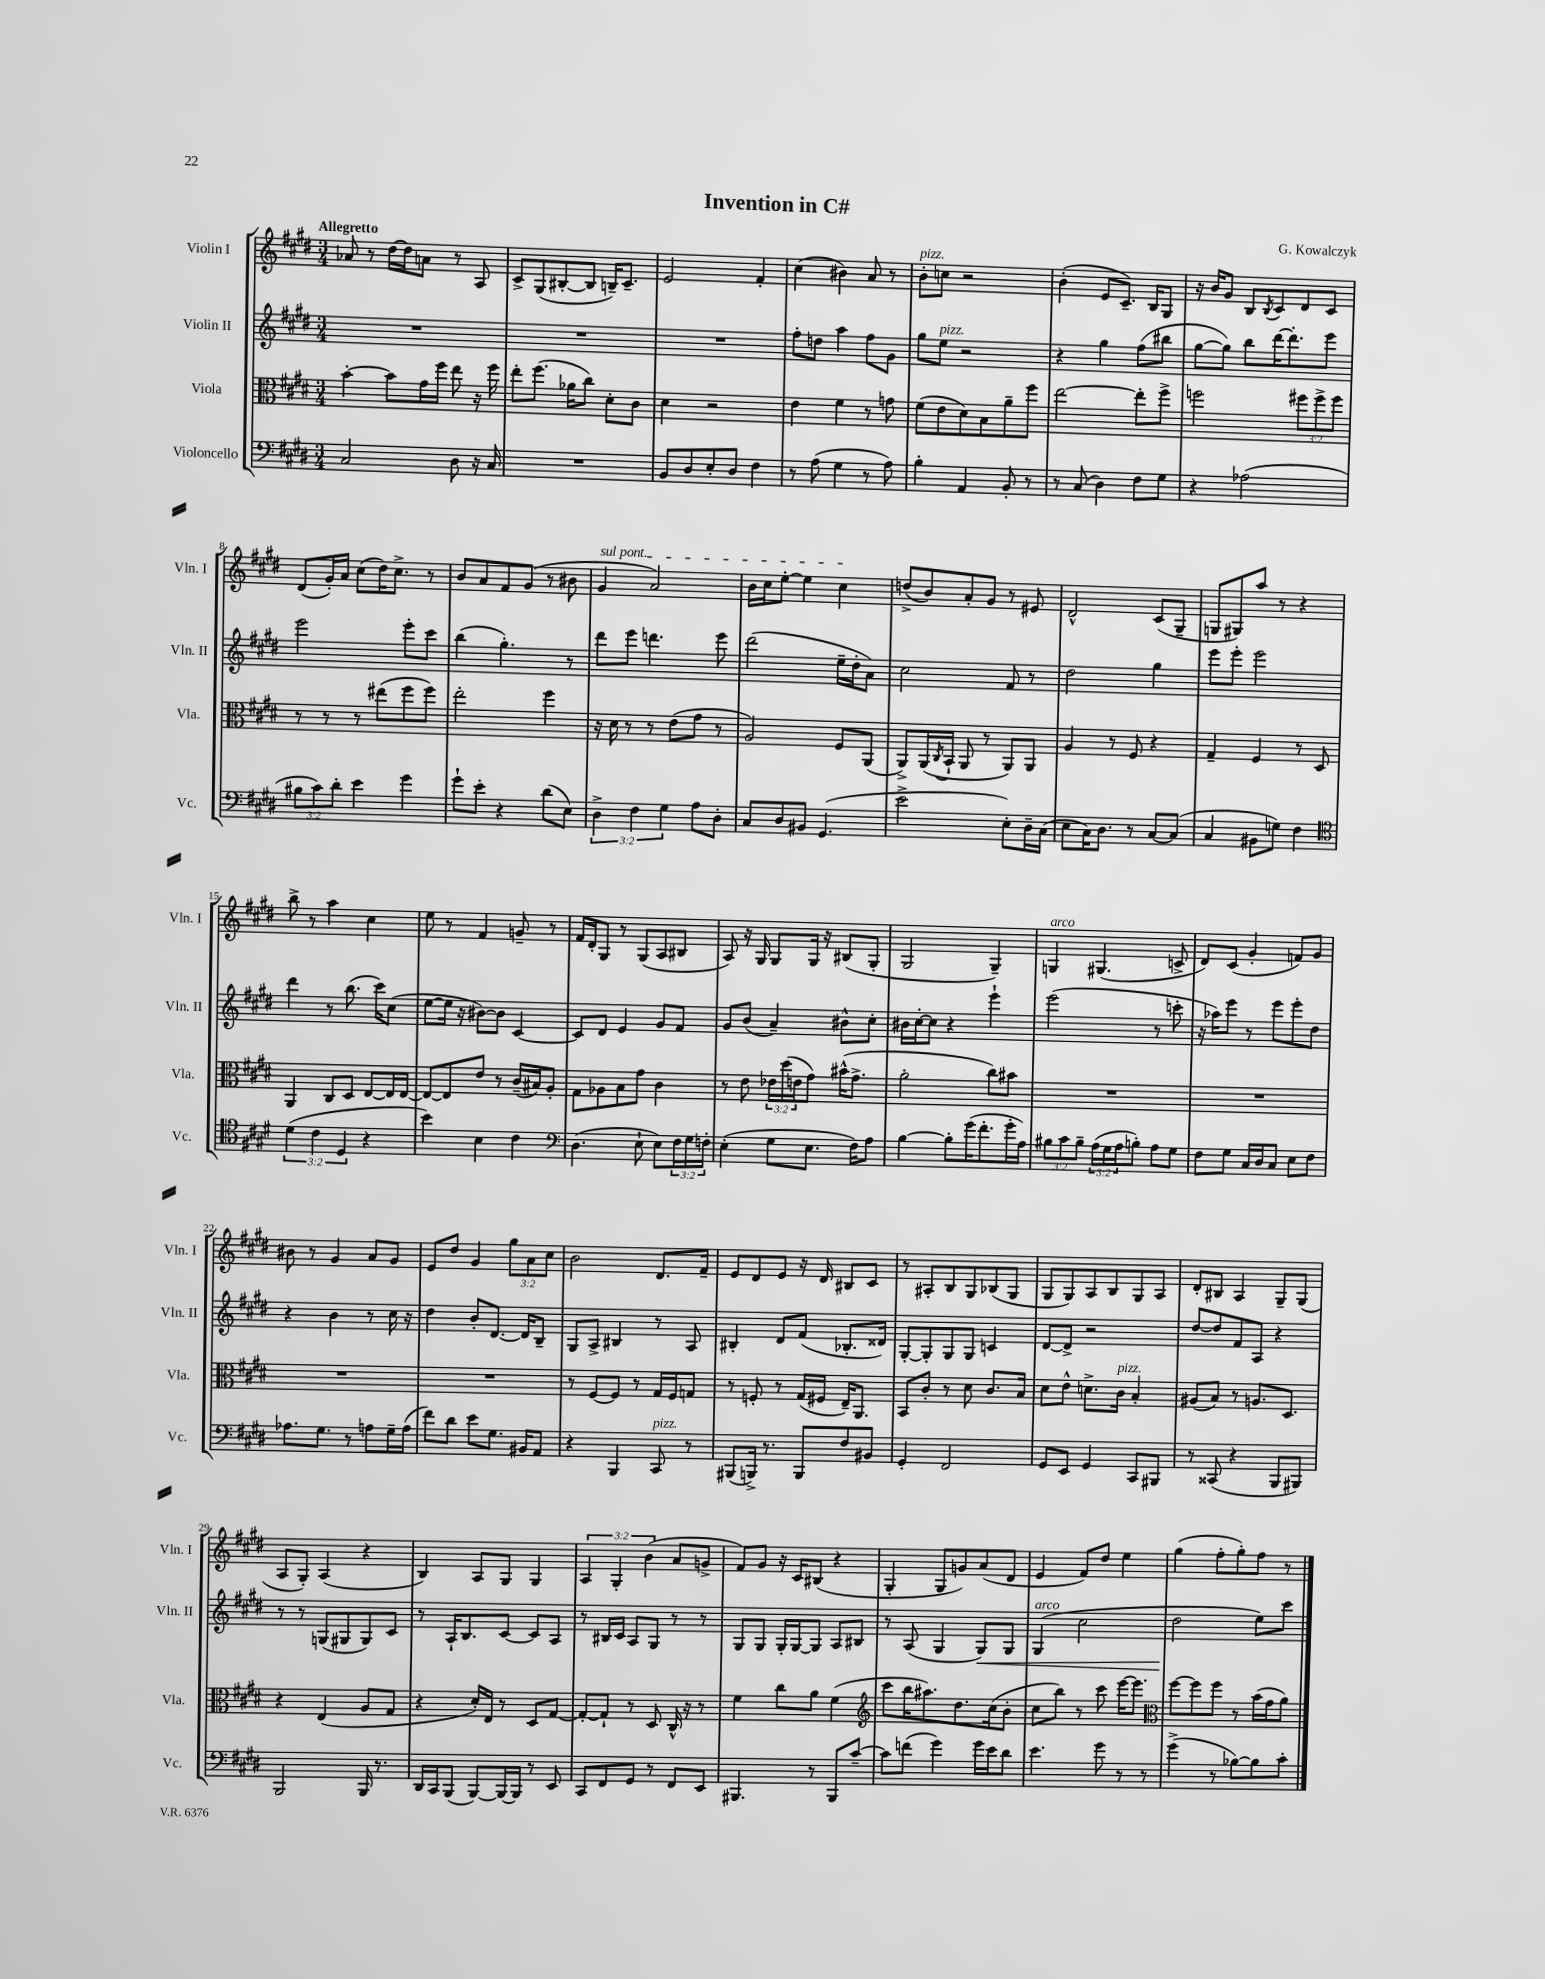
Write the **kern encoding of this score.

**kern	**kern	**kern	**dynam	**kern
*part4	*part3	*part2	*part2	*part1
*staff4	*staff3	*staff2	*staff2	*staff1
*I"Violoncello	*I"Viola	*I"Violin II	*	*I"Violin I
*I'Vc.	*I'Vla.	*I'Vln. II	*	*I'Vln. I
*clefF4	*clefC3	*clefG2	*	*clefG2
*k[f#c#g#d#]	*k[f#c#g#d#]	*k[f#c#g#d#]	*	*k[f#c#g#d#]
*M3/4	*M3/4	*M3/4	*	*M3/4
=1	=1	=1	=1	=1
!	!	!	!	!LO:TX:a:B:t=Allegretto
2C#/	[4b'\	2.r	.	8a-X/
.	.	.	.	8r
.	8b\L]	.	.	[16dd#\LL
.	.	.	.	16dd#\J]
.	16g#\L	.	.	8an\J
.	16ff#\JJ	.	.	.
8D#\	8ee\	.	.	8r
16r	16r	.	.	8A/
16C#/	16ff#\	.	.	.
=2	=2	=2	=2	=2
2.r	8ee'\L	2.r	.	8c#^/L
.	(8.ff#\J	.	.	(8G#/
.	.	.	.	[8B#X'/
.	16a-X\KL	.	.	.
.	8cc#\J)	.	.	8B#/J]
.	8d#'\L	.	.	16Bn~/KL)
.	.	.	.	8.c#~/J
.	8c#\J	.	.	.
=3	=3	=3	=3	=3
8BB/L	4d#\	2.r	.	2e/
8D#/	.	.	.	.
8E'/	2r	.	.	.
8D#/J	.	.	.	.
4F#\	.	.	.	4f#'/
=4	=4	=4	=4	=4
8r	4e\	8ff#'\L	.	(4cc#\
(8A\	.	8ddn\J	.	.
4G#\	4f#\	4aa\	.	4b#X\)
8r	8r	8ff#\L	.	8a/
8A\)	8gn\	8g#\J	.	8r
=5	=5	=5	=5	=5
!	!	!	!	!LO:TX:a:i:t=pizz.
4B'\	(8f#\L	8gg#\L	.	8b'\L
!	!	!LO:TX:a:i:t=pizz.	!	!
.	8e\	8ee\J	.	8ccn\J
4AA/	8d#\)	2r	.	2r
.	8B\	.	.	.
8BB'/	8a~\	.	.	.
8r	8ff#\J	.	.	.
=6	=6	=6	=6	=6
8r	[2ee\	4r	.	(4b'\
(8C#/	.	.	.	.
4D#\)	.	4gg#\	.	8e/L
.	.	.	.	8.c#~/J)
8F#\L	8ee'\L]	(8ff#\L	.	.
.	.	.	.	16B/KL
8G#\J	8ff#^\J	8bb#X\J	.	8G#/J
=7	=7	=7	=7	=7
4r	2ffn\	[8gg#\L	.	16r
.	.	.	.	16b/KL
.	.	8gg#\J])	.	8g#/J
(2A-X\	.	8bb\L	.	8B/L
.	.	.	.	8qB/
.	.	[16ddd#\K	.	8c#/
.	.	8.ddd#'\]	.	.
.	12ff#X\L	.	.	8d#/
.	12ff#^\	.	.	.
.	.	8eee\J	.	8c#/J
.	12ff#\J	.	.	.
!!LO:LB:g=z
=8	=8	=8	=8	=8
12B#X\L	8r	2eee\	.	(8d#/L
12c#\)	.	.	.	.
.	8r	.	.	16g#'/L)
12d#'\J	.	.	.	.
.	.	.	.	16a/JJ
4e\	8r	.	.	(8cc#\L
.	(8ee#X\L	.	.	16dd#\K)
.	.	.	.	8.cc#^\J
4g#\	8ff#\	8eee'\L	.	.
.	8ff#\J)	8ccc#\J	.	8r
=9	=9	=9	=9	=9
8g#`\L	2ee'\	(4bb\	.	8b/L
8e'\J	.	.	.	8a/
4r	.	4.gg#'\)	.	8f#/
.	.	.	.	(8g#/J
(8d#\L	4ff#\	.	.	8r
8E\J)	.	8r	.	8b#X\
=10	=10	=10	=10	=10
!	!	!	!	!LO:TX:a:i:t=sul pont.
6D#^\	16r	8ddd#\L	.	4g#/
.	16d#\	.	.	.
.	8r	8eee\J	.	.
6F#\	.	.	.	.
.	8r	4.dddn\	.	2a/)
6G#\	.	.	.	.
.	(8e\L	.	.	.
8A\L	8g#\J	.	.	.
8D#'\J	8r	8eee\	.	.
=11	=11	=11	=11	=11
8C#/L	2A/)	(2ddd#\	.	16b\LL
.	.	.	.	16cc#\J
8D#/	.	.	.	[8ee'\J
8BB#X/J	.	.	.	4ee\]
(4.GG#/	.	.	.	.
.	8F#/L	16ee~\LL	.	4cc#\
.	.	16dd#'\J	.	.
.	(8AA/J	8a\J)	.	.
=12	=12	=12	=12	=12
2e^\	8AA^/L)	2cc#\	.	(8ddn^/L
.	(16AA/L	.	.	8b/)
.	8qC#/	.	.	.
.	16BB`/JJ	.	.	.
.	8AA/	.	.	8a'/
.	8r	.	.	8g#/J
8E'\L)	8AA/L)	8f#/	.	8r
16D#~\L	8AA/J	8r	.	8e#X/
(16C#\JJ	.	.	.	.
=13	=13	=13	=13	=13
8E\L	4A/	2dd#\	.	2d#^^/
16C#\K)	.	.	.	.
8.D#\J	.	.	.	.
.	8r	.	.	.
8r	8F#/	.	.	.
[8C#/L	4r	4gg#\	.	(8c#/L
(8C#/J]	.	.	.	8G#~/J
=14	=14	=14	=14	=14
4C#/	4G#~/	8eee\L	.	8Gn/L
.	.	8eee'\J	.	8G#X/)
8BB#X\L	4F#/	2eee\	.	8aa/J
8Gn\J)	.	.	.	8r
4F#\	8r	.	.	4r
.	8D#/	.	.	.
!!LO:LB:g=z
=15	=15	=15	=15	=15
*clefC4	*	*	*	*
(6d#\	4AA/	4ddd#\	.	8bb^\
.	.	.	.	8r
6c#\	.	.	.	.
.	8C#/L	8r	.	4aa\
6D#/	.	.	.	.
.	8D#/J	(8.bb\	.	.
4r	[8E/L	.	.	4cc#\
.	.	16ccc#\KL)	.	.
.	16E/L]	(8cc#\J	.	.
.	[16E/JJ	.	.	.
=16	=16	=16	=16	=16
4b\)	8E/L_	[8ee\L	.	8ee\
.	8E/]	16ee\Jk]	.	8r
.	.	16r	.	.
4B\	8e/J	[8b#X\L)	.	4f#/
.	8r	8b#\J]	.	.
4c#\	(16c#~/LL	[4c#/	.	8gn~/
.	16B#X/J)	.	.	.
.	8A'/J	.	.	8r
=17	=17	=17	=17	=17
*clefF4	*	*	*	*
(4.D#\	8G#\L	8c#/L]	.	16f#/LL
.	.	.	.	16d#'/J
.	8A-X\	8d#/J	.	8G#/J
.	8B\	4e/	.	8r
8E`\	8g#\J	.	.	(8G#/L
8E\L)	4c#\	8g#/L	.	8A/
24F#\L	.	8f#/J	.	8B#X/J
24G#\	.	.	.	.
24Fn'\JJ	.	.	.	.
=18	=18	=18	=18	=18
(4E'\	8r	8g#/L	.	8A/)
.	8e\	(8b/J	.	16r
.	.	.	.	16G#/
8G#\L	24e-X\LL	4a~/)	.	8G#/L
.	(24dd#\	.	.	.
.	24en\J	.	.	.
8.E\J	8g#\J)	.	.	16G#/Jk
.	.	.	.	16r
.	(16b#X^^\KL	8b#X^^\L	.	(8B#X/L
16F#\KL)	8.g#^\J	.	.	.
8A\J	.	8cc#'\J	.	8G#'/J
=19	=19	=19	=19	=19
[4B\	2a'\	16b#X\LL	.	2G#/
.	.	[16cc#'\J	.	.
.	.	8cc#\J]	.	.
8B'\L]	.	4r	.	.
(16g#\K	.	.	.	.
8.f#'\	.	.	.	.
.	8cc#\L)	4eee`\	.	4G#~/)
16g#'\L	8b#X\J	.	.	.
16A\JJ)	.	.	.	.
=20	=20	=20	=20	=20
!	!	!	!	!LO:TX:a:i:t=arco
12B#X\L	2.r	(2eee\	.	4Gn/
12c#\	.	.	.	.
12B#~\J	.	.	.	.
(24A\LL	.	.	.	(4.G#X/
24G#\	.	.	.	.
24A\J	.	.	.	.
8Bn'\J)	.	.	.	.
8A\L	.	8r	.	.
8G#\J	.	8cccn'\	.	8cn^/
=21	=21	=21	=21	=21
8F#\L	2.r	16r	.	8d#/L)
.	.	16aa-X\KL)	.	.
8G#\J	.	8eee\J	.	(8c#/J
16C#/LL	.	8r	.	4g#'/
16D#/J	.	.	.	.
8C#/J	.	8eee\L	.	.
8E\L	.	8eee'\	.	8fn/L)
8F#\J	.	8dd#\J	.	8g#/J
!!LO:LB:g=z
=22	=22	=22	=22	=22
8.A-X\L	2.r	4r	.	8b#X\
.	.	.	.	8r
8.G#\J	.	.	.	.
.	.	4b\	.	4g#/
8r	.	.	.	.
8An\L	.	8r	.	8a/L
16G#~\L	.	16cc#\	.	8g#/J
(16A\JJ	.	16r	.	.
=23	=23	=23	=23	=23
8f#\L)	2.r	4dd#\	.	8e/L
8d#\J	.	.	.	8dd#/J
8e\L	.	8b'/L	.	4g#/
8.G#\J	.	[8.d#/J	.	.
.	.	.	.	12gg#\L
16BB#X/KL	.	16d#/KL]	.	.
.	.	.	.	12a\
8AA/J	.	8B~/J	.	.
.	.	.	.	12cc#\J
=24	=24	=24	=24	=24
4r	8r	8G#/L	.	2b\
.	[8F#/L	8A^/J	.	.
4BBB/	8F#/J]	4B#X/	.	.
.	8r	.	.	.
!LO:TX:a:i:t=pizz.	!	!	!	!
8CC#/	16G#/LL	8r	.	8.d#/L
.	16F#/J	.	.	.
8r	8Gn/J	8A/	.	.
.	.	.	.	16f#~/Jk
=25	=25	=25	=25	=25
(8BBB#X/L	8r	4B#X'/	.	8e/L
16BBBn^/Jk)	8Fn'/	.	.	8d#/
8.r	.	.	.	.
.	8r	8d#/L	.	8e/J
8BBB/L	(16G#/LL	(8f#/J	.	16r
.	16F#X/JJ	.	.	16d#/
8F#/	16E~/KL)	8.B-X'/L	.	8B#X/L
.	8.AA/J	.	.	.
8BB#X/J	.	.	.	8c#/J
.	.	16d##X/Jk)	.	.
=26	=26	=26	=26	=26
4GG#'/	8BB/L	[8G#'/L	.	8r
.	8c#'/J	8G#'/]	.	8A#X'/L
2FF#/	8r	8G#/	.	8B/
.	8d#\	8G#/J	.	8G#/
.	8.c#/L	4cn/	.	(8B-X/
.	.	.	.	8G#/J
.	16B/Jk	.	.	.
=27	=27	=27	=27	=27
8GG#/L	8d#\L	[8d#/L	.	8G#/L
8EE/J	8e^^\J	8d#^/J]	.	8G#/)
4GG#/	8.dn^\L	2r	.	8A/
.	.	.	.	8B/
!	!LO:TX:a:i:t=pizz.	!	!	!
.	16c#\Jk	.	.	.
8CC#/L	4B'/	.	.	8G#/
8BBB#X/J	.	.	.	8A/J
=28	=28	=28	=28	=28
8r	(8A#X/L	[8dd#/L	.	8d#'/L
(8CC##X/	8B/J)	8dd#/]	.	8B#X/J
4r	8r	8f#/	.	4A/
.	8.An/L	8A/J	.	.
8BBB/L	.	4r	.	8G#~/L
.	8.D#/J	.	.	.
8BBB#X/J)	.	.	.	(8G#/J
!!LO:LB:g=z
=29	=29	=29	=29	=29
2BBB/	4r	8r	.	8A/L
.	.	8r	.	8G#'/J)
.	(4E/	(8Gn/L	.	(4A/
.	.	8G#X/	.	.
16BBB/	8A/L	8G#/)	.	4r
8.r	.	.	.	.
.	8G#/J	8c#/J	.	.
=30	=30	=30	=30	=30
16DD#/LL	4r	8r	.	4B/)
16CC#/J	.	.	.	.
(8BBB/J	.	16A`/KL	.	.
.	.	8.B/	.	.
[8BBB/L)	16d#'/LL)	.	.	8A/L
.	16E/JJ	.	.	.
16BBB/L_	8r	[8c#/J	.	8G#/J
16BBB/JJ]	.	.	.	.
8r	8D#/L	8c#/L]	.	4G#/
8EE/	[8G#/J	8A/J	.	.
=31	=31	=31	=31	=31
8CC#/L	8G#'/L_	8r	.	6A/
8FF#/	8G#`/J]	16B#X/LL	.	.
.	.	.	.	6G#'/
.	.	16c#/JJ	.	.
8GG#/J	8r	8A/L	.	.
.	.	.	.	(6b\
8r	8D#/	8G#/J	.	.
8FF#/L	16C#^^/	8r	.	8a/L
.	16r	.	.	.
8EE/J	8r	8r	.	8gn^/J
=32	=32	=32	=32	=32
4.BBB#X/	4f#\	8G#/L	.	8f#/L)
.	.	8G#/J	.	8g#/J
.	8cc#\L	16G#'/LL	.	16r
.	.	[16G#/J	.	16c#/KL
8r	8a\J	8G#/J]	.	(8B#X/J
8BBB#/L	(4f#\	8A/L	.	4r
[8c#~/J	.	8B#X/J	.	.
=33	=33	=33	=33	=33
*	*clefG2	*	*	*
8c#\L]	8ccc#\L	8r	.	4G#'/
(8fn\J	16bb\K	(8A/	.	.
.	8.aa#X\)	.	.	.
4g#\)	.	4G#/	.	8G#/L
.	8.dd#\	.	.	8gn/)
!	!	!	!LO:HP:b	!
16g#\LL	.	8G#/L)	<	(8a/
16e\J	(16cc#\k	.	.	.
8d#\J	8b'\J	8G#/J	.	8d#/J
=34	=34	=34	=34	=34
!	!	!LO:TX:a:i:t=arco	!	!
4.e\	8cc#\L	(4G#/	.	4e/
.	8bb\J)	.	.	.
.	8r	2cc#\	.	8f#/L)
8g#\	8ccc#\	.	.	8dd#/J
8r	[16eee\KL	.	.	4ee\
.	8.eee\J]	.	.	.
8r	.	.	.	.
=35	=35	=35	=35	=35
*	*clefC3	*	*	*
(4g#^\	[8ff#\L	2dd#\	.	(4gg#\
.	8ff#\]	.	.	.
8r	8ff#\J	.	.	8ff#'\L
[8B-X\L)	8r	.	.	8gg#'\)
8B-\]	(16b\LL	8ee\L)	[	8ff#\J
.	16g#\J	.	.	.
8c#'\J	8a\J)	8ccc#\J	.	8r
==	==	==	==	==
*-	*-	*-	*-	*-
